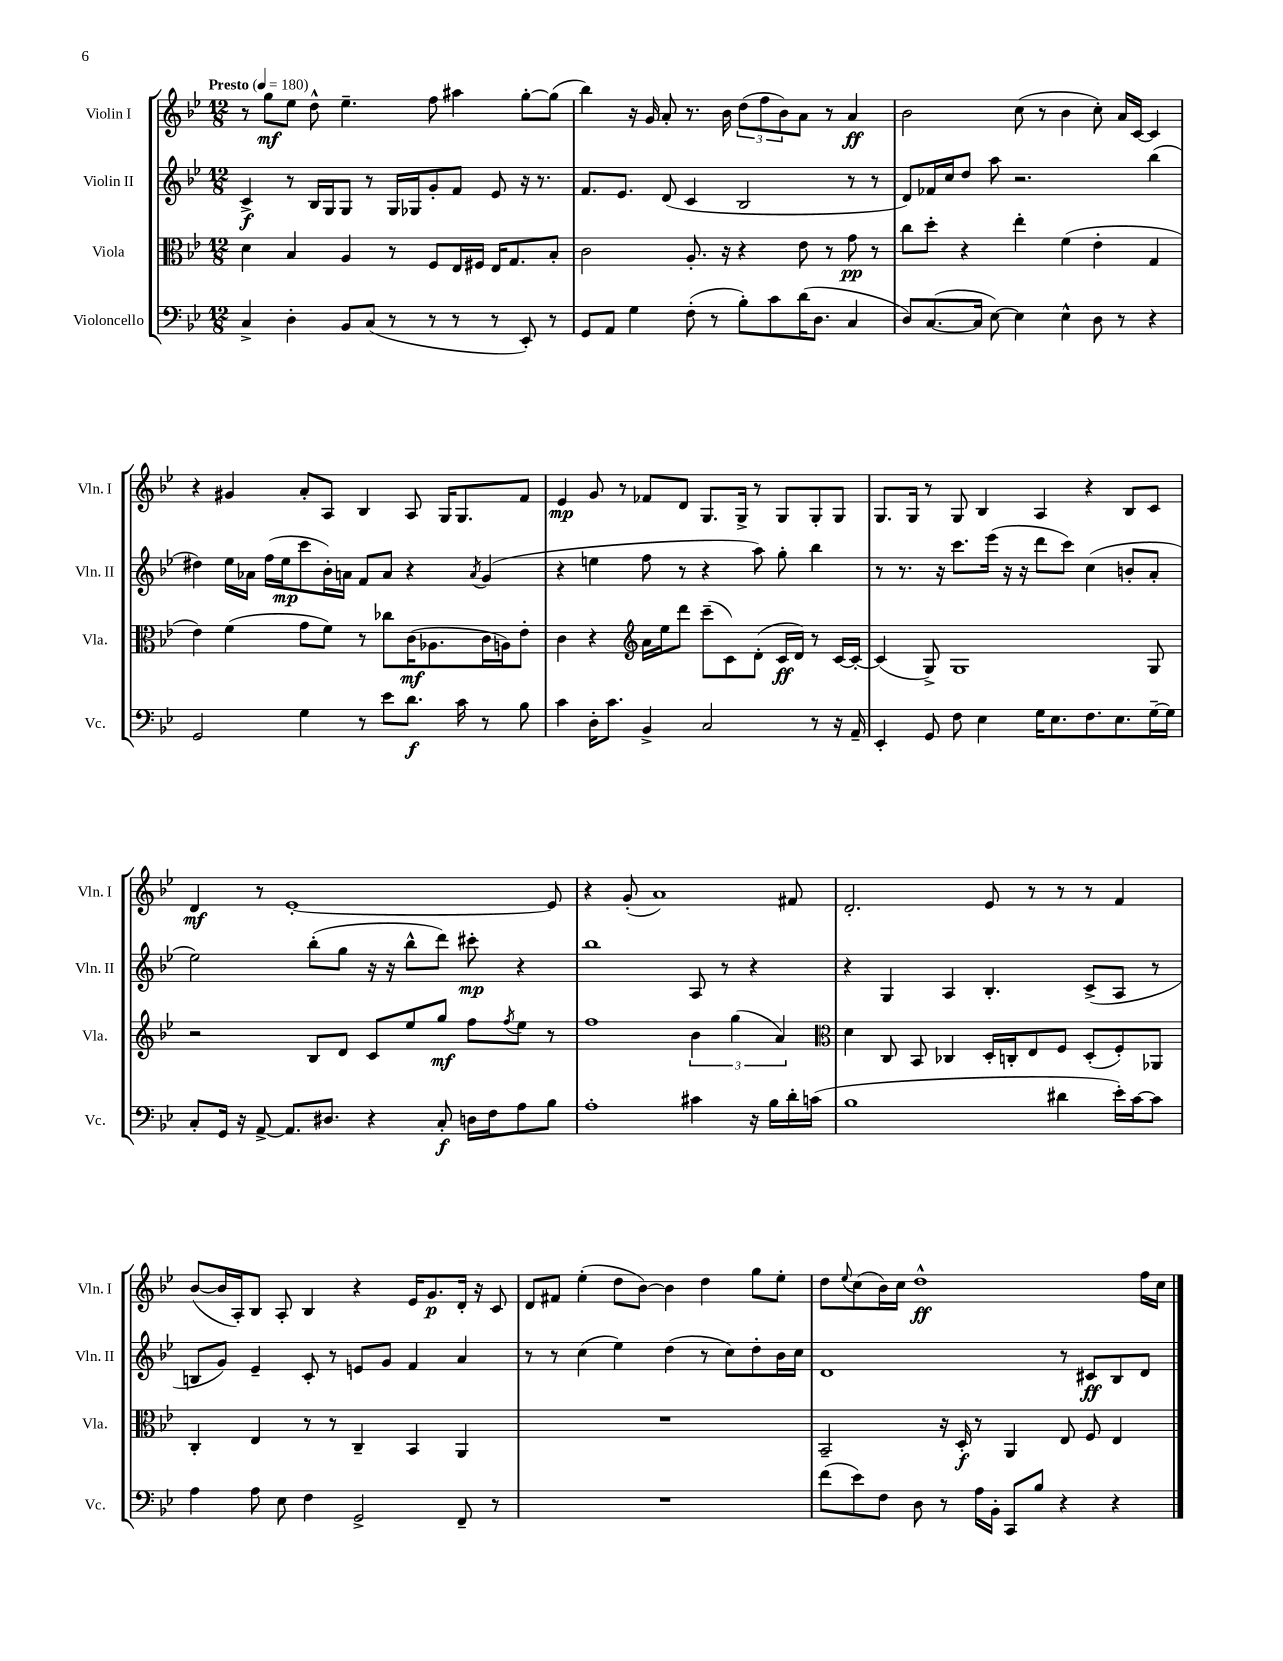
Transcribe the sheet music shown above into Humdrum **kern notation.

**kern	**kern	**kern	**kern
*staff4	*staff3	*staff2	*staff1
*clefF4	*clefC3	*clefG2	*clefG2
*k[b-e-]	*k[b-e-]	*k[b-e-]	*k[b-e-]
*M12/8	*M12/8	*M12/8	*M12/8
*MM180	*MM180	*MM180	*MM180
4C^	4d	4c^	8r
.	.	.	8gg
4D'	4B-	8r	8ee-
.	.	16B-	8dd^^
.	.	16G	.
8BB-	4A	8G	4.ee-~
(8C	.	8r	.
8r	8r	16G	.
.	.	16G-	.
8r	8F	8g'	8ff
8r	16E-	8f	4aa#
.	16F#	.	.
8r	16E-	8e-	.
.	8.G	.	.
8EE-')	.	16r	[8gg'
.	.	8.r	.
8r	8B-'	.	(8gg]
=	=	=	=
8GG	2c	8.f	4bb-)
8AA	.	.	.
.	.	8.e-	.
4G	.	.	16r
.	.	.	16g
.	.	(8d	8a'
(8F'	8.A'	4c	8.r
8r	.	.	.
.	16r	.	16b-
8B-')	4r	2B-	(12dd
.	.	.	12ff
8c	.	.	.
.	.	.	12b-)
(16d	8e-	.	8a
8.D	.	.	.
.	8r	.	8r
4C	8g	8r	4a
.	8r	8r	.
=	=	=	=
8D)	8cc	8d)	2b-
([8.C	8dd'	16f-	.
.	.	16cc	.
.	4r	8dd	.
16C]	.	.	.
[8E-)	.	8aa	.
4E-]	4ee-'	2.r	(8cc
.	.	.	8r
4E-^^	(4f	.	4b-
8D	4e-'	.	8cc')
8r	.	.	16a
.	.	.	[16c
4r	4G	(4bb-	4c]
=	=	=	=
2GG	4e-)	4dd#)	4r
.	(4f	16ee-	4g#
.	.	16a-	.
.	.	(16ff	.
.	.	16ee-	.
4G	8g	8ccc	8a'
.	8f)	16b-')	8A
.	.	16a	.
8r	8r	8f	4B-
8e-	8cc-	8a	.
8.d	(16c	4r	8A
.	8.A-	.	.
.	.	.	16G
16c	.	.	8.G
.	.	8qa	.
8r	16c	(4g	.
.	16A)	.	.
8B-	8e-'	.	8f
=	=	=	=
4c	4c	4r	4e-
16D'	4r	4ee	8g
8.c	.	.	.
.	.	.	8r
*	*clefG2	*	*
4BB-^	16a	8ff	8f-
.	16ee-	.	.
.	8ddd	8r	8d
2C	(8ccc~	4r	8.G
.	8c)	.	.
.	.	.	16G^
.	(8d'	8aa)	8r
.	16c	8gg'	8G
.	16d)	.	.
8r	8r	4bb-	8G'
16r	[16c	.	8G
16AA~	16c'_	.	.
=	=	=	=
4EE-'	(4c]	8r	8.G
.	.	8.r	.
.	.	.	16G
8GG	8G^)	.	8r
.	.	16r	.
8F	1G	8.ccc	8G
4E-	.	.	4B-
.	.	(16eee-	.
.	.	16r	.
.	.	16r	.
16G	.	8ddd	4A
8.E-	.	.	.
.	.	8ccc)	.
8.F	.	(4cc	4r
8.E-	.	.	.
.	.	8b'	8B-
[16G~	8G	8a'	8c
16G]	.	.	.
=	=	=	=
8C'	2r	2ee-)	4d
16GG	.	.	.
16r	.	.	.
[8AA^	.	.	8r
8.AA]	.	.	[1e-'
.	8B-	(8bb-'	.
8.D#	.	.	.
.	8d	8gg	.
4r	8c	16r	.
.	.	16r	.
.	8ee-	8bb-^^	.
8C'	8gg	8ddd)	.
16D	8ff	8ccc#'	.
16F	.	.	.
.	8qff	.	.
8A	8ee-	4r	.
8B-	8r	.	8e-]
=	=	=	=
1A'	1ff	1bb-	4r
.	.	.	(8g'
.	.	.	1a)
4c#	6b-	8A	.
.	.	8r	.
.	(6gg	.	.
16r	.	4r	.
16B-	.	.	.
.	6a)	.	.
16d'	.	.	8f#
(16c	.	.	.
=	=	=	=
*	*clefC3	*	*
1B-	4d	4r	2.d'
.	8C	4G	.
.	8BB-	.	.
.	4C-	4A	.
.	16D'	4.B-'	8e-
.	16C'	.	.
.	8E-	.	8r
4d#	8F	.	8r
.	(8D'	(8c^	8r
16e-')	8F')	8A	4f
[16c	.	.	.
8c]	8AA-	8r	.
=	=	=	=
4A	4C'	8B	([8b-
.	.	8g)	16b-]
.	.	.	16A')
8A	4E-	4e-~	8B-
8E-	.	.	8A'
4F	8r	8c'	4B-
.	8r	8r	.
2GG^	4C~	8e	4r
.	.	8g	.
.	4BB-	4f	16e-
.	.	.	8.g
8FF~	4AA	4a	16d'
.	.	.	16r
8r	.	.	8c
=	=	=	=
1.r	1.r	8r	8d
.	.	8r	8f#
.	.	(4cc	(4ee-'
.	.	4ee-)	8dd
.	.	.	[8b-)
.	.	(4dd	4b-]
.	.	8r	4dd
.	.	8cc)	.
.	.	8dd'	8gg
.	.	16b-	8ee-'
.	.	16cc	.
=	=	=	=
(8f	2BB-~	1d	8dd
.	.	.	8qqee-
8e-)	.	.	(8cc
8F	.	.	16b-)
.	.	.	16cc
8D	.	.	1dd^^
8r	16r	.	.
.	16D'	.	.
16A	8r	.	.
16BB-'	.	.	.
8CC	4AA	.	.
8B-	.	.	.
4r	8E-	8r	.
.	8F	8c#	.
4r	4E-	8B-	.
.	.	8d	16ff
.	.	.	16cc
==	==	==	==
*-	*-	*-	*-
